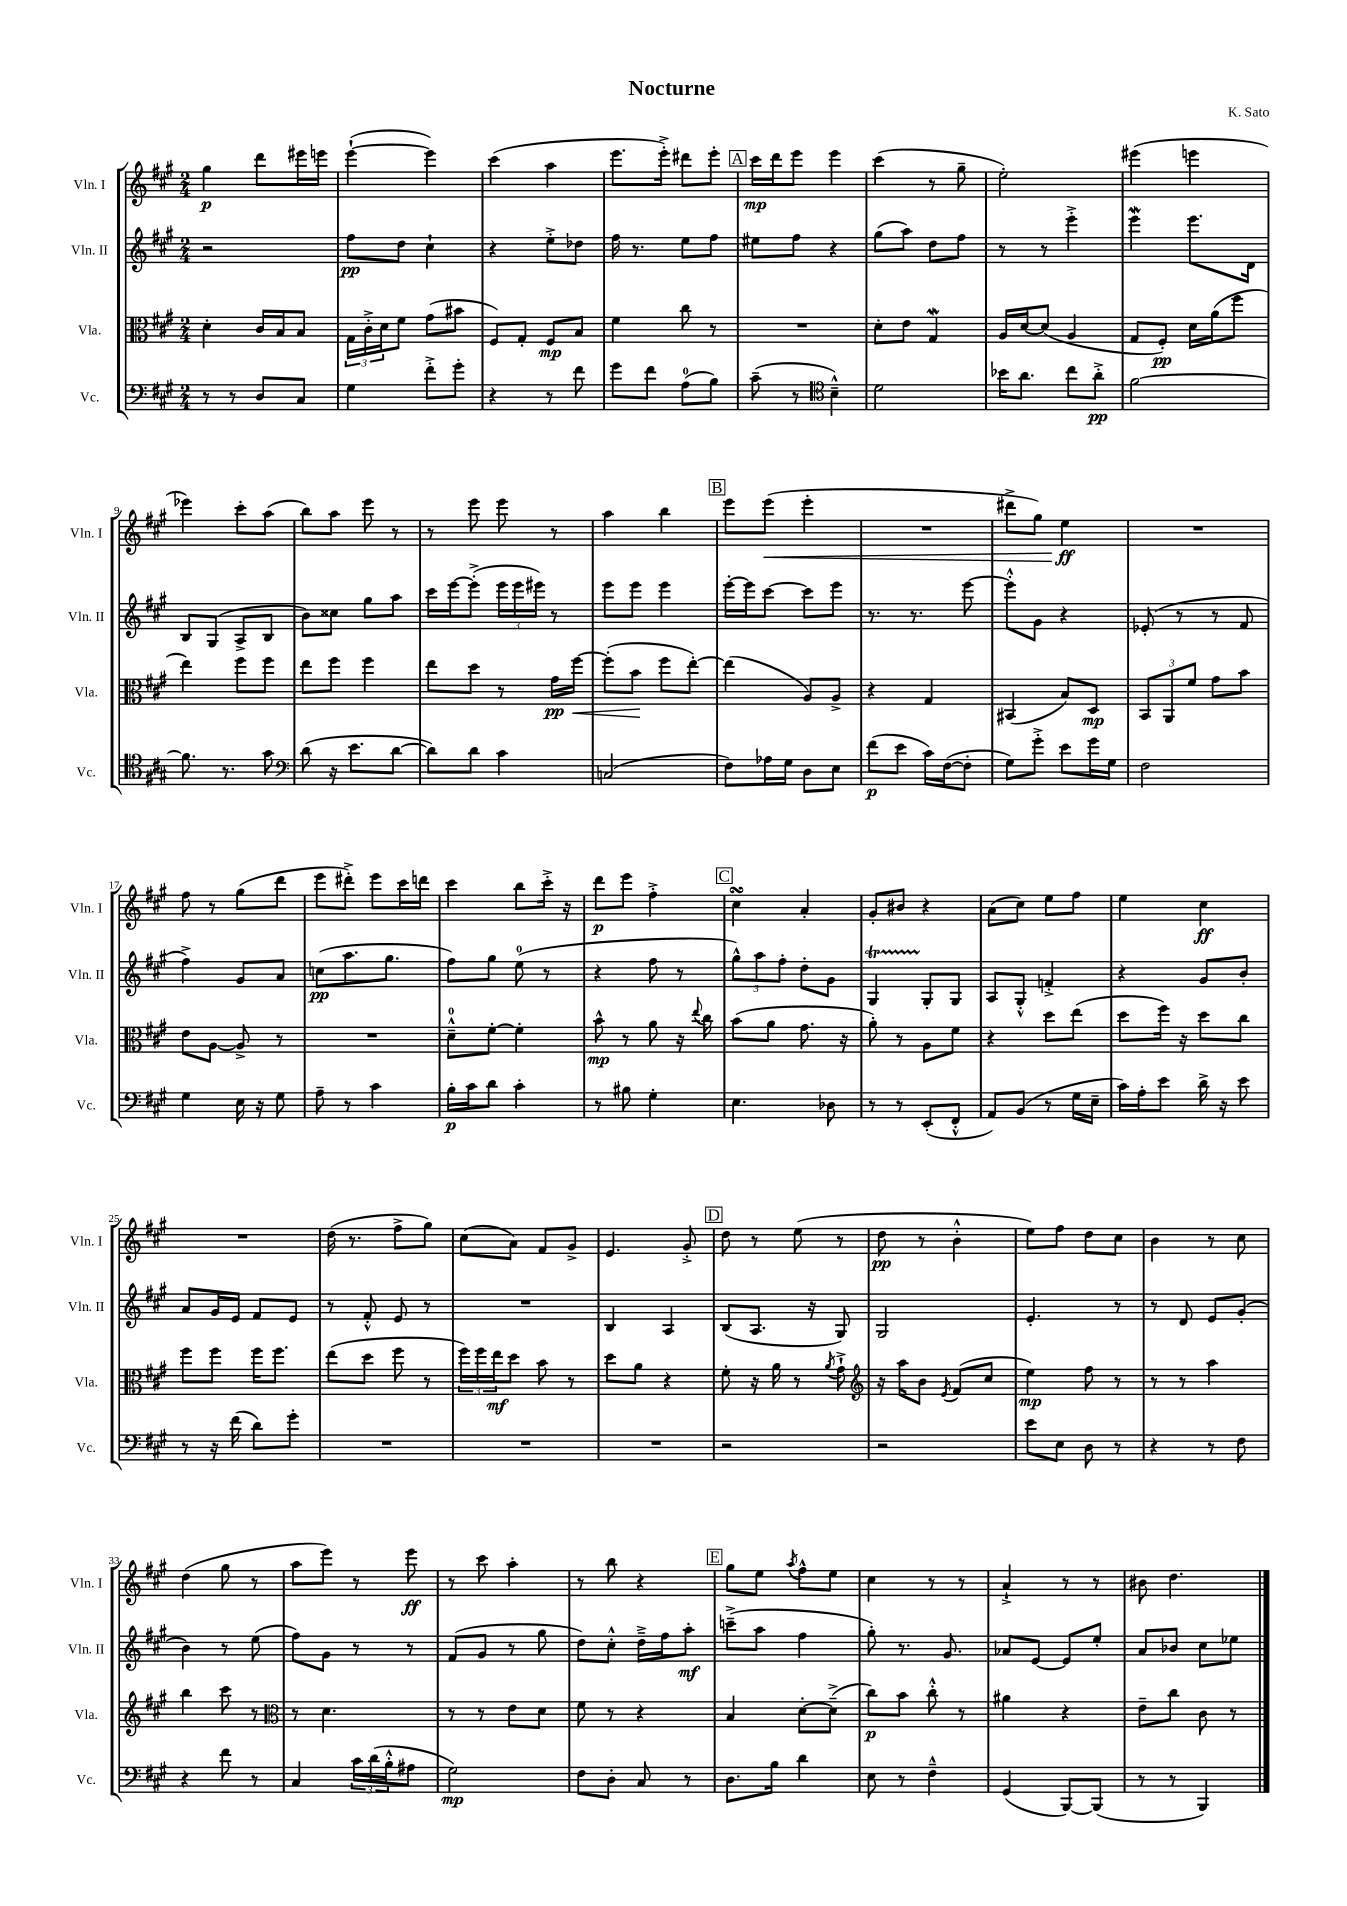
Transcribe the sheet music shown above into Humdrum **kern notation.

**kern	**dynam	**kern	**dynam	**kern	**dynam	**kern	**dynam
*part4	*part4	*part3	*part3	*part2	*part2	*part1	*part1
*staff4	*staff4	*staff3	*staff3	*staff2	*staff2	*staff1	*staff1
*I"Vc.	*	*I"Vla.	*	*I"Vln. II	*	*I"Vln. I	*
*I'Vc.	*	*I'Vla.	*	*I'Vln. II	*	*I'Vln. I	*
*clefF4	*	*clefC3	*	*clefG2	*	*clefG2	*
*k[f#c#g#]	*	*k[f#c#g#]	*	*k[f#c#g#]	*	*k[f#c#g#]	*
*M2/4	*	*M2/4	*	*M2/4	*	*M2/4	*
=1	=1	=1	=1	=1	=1	=1	=1
8r	.	4d'\	.	2r	.	4gg#\	p
8r	.	.	.	.	.	.	.
8D/L	.	16c#/LL	.	.	.	8ddd\L	.
.	.	16B/J	.	.	.	.	.
8C#/J	.	8B/J	.	.	.	16eee#X\L	.
.	.	.	.	.	.	16eeen\JJ	.
=2	=2	=2	=2	=2	=2	=2	=2
4G#\	.	24G#\LL	.	8ff#\L	pp	([4eee`\	.
.	.	24c#'^\	.	.	.	.	.
.	.	24d\J	.	.	.	.	.
.	.	8f#\J	.	8dd\J	.	.	.
8f#'^\L	.	(8g#\L	.	4cc#`\	.	4eee\])	.
8g#'\J	.	8b#X\J	.	.	.	.	.
=3	=3	=3	=3	=3	=3	=3	=3
4r	.	8F#/L)	.	4r	.	(4ccc#\	.
.	.	8G#'/J	.	.	.	.	.
8r	.	8F#/L	mp	8ee'^\L	.	4aa\	.
8f#\	.	8B/J	.	8dd-X\J	.	.	.
=4	=4	=4	=4	=4	=4	=4	=4
8g#\L	.	4f#\	.	16ff#\	.	8.eee\L	.
.	.	.	.	8.r	.	.	.
8f#\J	.	.	.	.	.	.	.
.	.	.	.	.	.	16eee'^\Jk)	.
(8A\L	.	8cc#\	.	8ee\L	.	8ddd#X\L	.
8B\J)	.	8r	.	8ff#\J	.	8eee'\J	.
!!LO:REH:place=s1:t=A
=5	=5	=5	=5	=5	=5	=5	=5
(8c#~\	.	2r	.	8ee#X\L	.	16ccc#\LL	mp
.	.	.	.	.	.	16ddd\J	.
8r	.	.	.	8ff#\J	.	8eee\J	.
*clefC4	*	*	*	*	*	*	*
4B~^^\)	.	.	.	4r	.	4eee\	.
=6	=6	=6	=6	=6	=6	=6	=6
2d\	.	8d'\L	.	(8gg#\L	.	(4ccc#\	.
.	.	8e\J	.	8aa\J)	.	.	.
.	.	4G#W/	.	8dd\L	.	8r	.
.	.	.	.	8ff#\J	.	8gg#~\	.
=7	=7	=7	=7	=7	=7	=7	=7
16b-X\KL	.	16A/LL	.	8r	.	2ee'\)	.
8.a\J	.	[16d/J	.	.	.	.	.
.	.	(8d/J]	.	8r	.	.	.
8cc#\L	.	4A/	.	4eee'^\	.	.	.
8a'^\J	pp	.	.	.	.	.	.
=8	=8	=8	=8	=8	=8	=8	=8
[2f#\	.	8G#/L	.	4eeeW\	.	(4eee#X\	.
.	.	8F#'/J)	pp	.	.	.	.
.	.	16d\LL	.	8.eee\L	.	4eeen\	.
.	.	(16a\J	.	.	.	.	.
.	.	8ff#\J	.	.	.	.	.
.	.	.	.	16d\Jk	.	.	.
!!LO:LB:g=z
=9	=9	=9	=9	=9	=9	=9	=9
8.f#\]	.	4ee\)	.	8B/L	.	4eee-X\)	.
.	.	.	.	(8G#/J	.	.	.
8.r	.	.	.	.	.	.	.
.	.	8ff#\L	.	8A^/L	.	8ccc#'\L	.
8g#\	.	8ff#\J	.	8B/J	.	(8aa\J	.
=10	=10	=10	=10	=10	=10	=10	=10
*clefF4	*	*	*	*	*	*	*
(8d\	.	8ee\L	.	8b\L)	.	8bb\L)	.
16r	.	8ff#\J	.	8cc##X\J	.	8aa\J	.
8.e\L	.	.	.	.	.	.	.
.	.	4ff#\	.	8gg#\L	.	8eee\	.
[8d\J	.	.	.	8aa\J	.	8r	.
=11	=11	=11	=11	=11	=11	=11	=11
8d\L])	.	8ee\L	.	16ccc#\LL	.	8r	.
.	.	.	.	[16eee\J	.	.	.
8d\J	.	8dd\J	.	(8eee'^\J]	.	8eee\	.
4c#\	.	8r	.	24eee\LL	.	8eee\	.
.	.	.	.	24eee\	.	.	.
.	.	.	.	24eee#X\JJ)	.	.	.
.	.	16g#\LL	pp	8r	.	8r	.
!	!	!	!LO:HP:b	!	!	!	!
.	.	[16ff#\JJ	<	.	.	.	.
=12	=12	=12	=12	=12	=12	=12	=12
(2Cn/	.	(8ff#'\L]	.	8eee\L	.	4aa\	.
.	.	8b\J	.	8eee\J	.	.	.
.	.	8ff#\L	[	4eee\	.	4bb\	.
.	.	[8ee'\J)	.	.	.	.	.
!!LO:REH:place=s1:t=B
=13	=13	=13	=13	=13	=13	=13	=13
8F#\L)	.	(4ee\]	.	[16eee'\LL	.	8eee\L	.
.	.	.	.	16eee\J]	.	.	.
!	!	!	!	!	!	!	!LO:HP:b
16A-X\L	.	.	.	[8ccc#\J	.	(8eee\J	<
16G#\JJ	.	.	.	.	.	.	.
8D\L	.	8A/L)	.	8ccc#\L]	.	4eee'\	.
8E\J	.	8A^/J	.	8eee\J	.	.	.
=14	=14	=14	=14	=14	=14	=14	=14
(8f#\L	p	4r	.	8.r	.	2r	.
8e\J	.	.	.	.	.	.	.
.	.	.	.	8.r	.	.	.
16c#\LL)	.	4G#/	.	.	.	.	.
([16F#\J	.	.	.	.	.	.	.
8F#'\J]	.	.	.	[8eee\	.	.	.
=15	=15	=15	=15	=15	=15	=15	=15
8G#\L)	.	(4BB#X/	.	8eee'^^\L]	.	8ddd#X^\L	.
8g#'^\J	.	.	.	8g#\J	.	8gg#\J)	.
8e\L	.	8B/L)	.	4r	.	4ee\	ff
16g#\L	.	8D/J	mp	.	.	.	.
16G#\JJ	.	.	.	.	.	.	.
.	.	.	.	.	.	.	[
=16	=16	=16	=16	=16	=16	=16	=16
2F#\	.	12BB/L	.	(8e-X'/	.	2r	.
.	.	12AA/	.	.	.	.	.
.	.	.	.	8r	.	.	.
.	.	12f#/J	.	.	.	.	.
.	.	8g#\L	.	8r	.	.	.
.	.	8b\J	.	8f#/	.	.	.
!!LO:LB:g=z
=17	=17	=17	=17	=17	=17	=17	=17
4G#\	.	8e\L	.	4ff#^\)	.	8ff#\	.
.	.	[8A\J	.	.	.	8r	.
16E\	.	8A^/]	.	8g#/L	.	(8gg#\L	.
16r	.	.	.	.	.	.	.
8G#\	.	8r	.	8a/J	.	8ddd\J	.
=18	=18	=18	=18	=18	=18	=18	=18
8A~\	.	2r	.	(8ccn\L	pp	8eee\L	.
8r	.	.	.	8.aa\	.	8ddd#X'^\J)	.
4c#\	.	.	.	.	.	8eee\L	.
.	.	.	.	8.gg#\J	.	.	.
.	.	.	.	.	.	16ccc#\L	.
.	.	.	.	.	.	16dddn\JJ	.
=19	=19	=19	=19	=19	=19	=19	=19
16B'\LL	p	8d~^^\L	.	8ff#\L)	.	4ccc#\	.
16c#\J	.	.	.	.	.	.	.
8d\J	.	[8f#'\J	.	8gg#\J	.	.	.
4c#'\	.	4f#'\]	.	(8ee\	.	8bb\L	.
.	.	.	.	8r	.	16ccc#'^\Jk	.
.	.	.	.	.	.	16r	.
=20	=20	=20	=20	=20	=20	=20	=20
8r	.	8b^^\	mp	4r	.	8ddd\L	p
8B#X\	.	8r	.	.	.	8eee\J	.
4G#'\	.	8a\	.	8ff#\	.	4ff#'^\	.
.	.	16r	.	8r	.	.	.
.	.	8qqee/	.	.	.	.	.
.	.	16cc#\	.	.	.	.	.
!!LO:REH:place=s1:t=C
=21	=21	=21	=21	=21	=21	=21	=21
4.E\	.	(8b\L	.	12gg#^^\L)	.	4cc#sSsS\	.
.	.	.	.	12aa\	.	.	.
.	.	8a\J	.	.	.	.	.
.	.	.	.	12ff#'\J	.	.	.
.	.	8.g#\	.	8dd'\L	.	4a'/	.
8D-X\	.	.	.	8g#\J	.	.	.
.	.	16r	.	.	.	.	.
=22	=22	=22	=22	=22	=22	=22	=22
8r	.	8a'\)	.	4G#t/	.	8g#'/L	.
8r	.	8r	.	.	.	8b#X/J	.
(8EE'/L	.	8A\L	.	8G#'/L	.	4r	.
8FF#'^^/J	.	8f#\J	.	8G#/J	.	.	.
=23	=23	=23	=23	=23	=23	=23	=23
8AA/L)	.	4r	.	8A/L	.	(8a\L	.
(8BB/J	.	.	.	8G#'^^/J	.	8cc#\J)	.
8r	.	8dd\L	.	4fn'^/	.	8ee\L	.
16G#\LL	.	(8ee\J	.	.	.	8ff#\J	.
16E~\JJ	.	.	.	.	.	.	.
=24	=24	=24	=24	=24	=24	=24	=24
16c#\LL)	.	8dd\L	.	4r	.	4ee\	.
16A'\J	.	.	.	.	.	.	.
8e\J	.	16ff#\Jk)	.	.	.	.	.
.	.	16r	.	.	.	.	.
16d^\	.	8dd\L	.	8g#/L	.	4cc#\	ff
16r	.	.	.	.	.	.	.
8e\	.	8cc#\J	.	8b'/J	.	.	.
!!LO:LB:g=z
=25	=25	=25	=25	=25	=25	=25	=25
8r	.	8ff#\L	.	8a/L	.	2r	.
16r	.	8ff#\J	.	16g#/L	.	.	.
(16f#\	.	.	.	16e/JJ	.	.	.
8d\L)	.	16ff#\KL	.	8f#/L	.	.	.
.	.	8.ff#\J	.	.	.	.	.
8g#'\J	.	.	.	8e/J	.	.	.
=26	=26	=26	=26	=26	=26	=26	=26
2r	.	(8ee\L	.	8r	.	(16dd\	.
.	.	.	.	.	.	8.r	.
.	.	8dd\J	.	8f#'^^/	.	.	.
.	.	8ff#\	.	8e/	.	8ff#^\L	.
.	.	8r	.	8r	.	8gg#\J)	.
=27	=27	=27	=27	=27	=27	=27	=27
2r	.	24ff#\LL)	.	2r	.	(8cc#\L	.
.	.	24ff#\	.	.	.	.	.
.	.	24ee\J	mf	.	.	.	.
.	.	8dd\J	.	.	.	8a\J)	.
.	.	8b\	.	.	.	8f#/L	.
.	.	8r	.	.	.	8g#^/J	.
=28	=28	=28	=28	=28	=28	=28	=28
2r	.	8dd\L	.	4B/	.	4.e/	.
.	.	8a\J	.	.	.	.	.
.	.	4r	.	4A/	.	.	.
.	.	.	.	.	.	8g#'^/	.
!!LO:REH:place=s1:t=D
=29	=29	=29	=29	=29	=29	=29	=29
2r	.	8f#'\	.	(8B/L	.	8dd\	.
.	.	16r	.	8.A/J	.	8r	.
.	.	16a\	.	.	.	.	.
.	.	8r	.	.	.	(8ee\	.
.	.	.	.	16r	.	.	.
.	.	8qa/	.	.	.	.	.
.	.	8g#`^\	.	8G#/)	.	8r	.
=30	=30	=30	=30	=30	=30	=30	=30
*	*	*clefG2	*	*	*	*	*
2r	.	16r	.	2G#/	.	8dd\	pp
.	.	16aa\KL	.	.	.	.	.
.	.	8b\J	.	.	.	8r	.
.	.	8qe/	.	.	.	.	.
.	.	(8f#/L	.	.	.	4b'^^\	.
.	.	8cc#/J	.	.	.	.	.
=31	=31	=31	=31	=31	=31	=31	=31
8e\L	.	4ee\)	mp	4.e'/	.	8ee\L)	.
8E\J	.	.	.	.	.	8ff#\J	.
8D\	.	8ff#\	.	.	.	8dd\L	.
8r	.	8r	.	8r	.	8cc#\J	.
=32	=32	=32	=32	=32	=32	=32	=32
4r	.	8r	.	8r	.	4b\	.
.	.	8r	.	8d/	.	.	.
8r	.	4aa\	.	8e/L	.	8r	.
8F#\	.	.	.	(8g#'/J	.	8cc#\	.
!!LO:LB:g=z
=33	=33	=33	=33	=33	=33	=33	=33
4r	.	4bb\	.	4b\)	.	(4dd\	.
8f#\	.	8ccc#\	.	8r	.	8gg#\	.
8r	.	8r	.	(8ee\	.	8r	.
=34	=34	=34	=34	=34	=34	=34	=34
*	*	*clefC3	*	*	*	*	*
4C#/	.	8r	.	8ff#\L)	.	8aa\L	.
.	.	4.d\	.	8g#\J	.	8eee\J)	.
24c#\LL	.	.	.	8r	.	8r	.
(24d\	.	.	.	.	.	.	.
24B'^^\J	.	.	.	.	.	.	.
8A#X\J	.	.	.	8r	.	8eee\	ff
=35	=35	=35	=35	=35	=35	=35	=35
2G#\)	mp	8r	.	(8f#/L	.	8r	.
.	.	8r	.	8g#/J	.	8ccc#\	.
.	.	8e\L	.	8r	.	4aa'\	.
.	.	8d\J	.	8gg#\	.	.	.
=36	=36	=36	=36	=36	=36	=36	=36
8F#\L	.	8f#\	.	8dd\L)	.	8r	.
8D'\J	.	8r	.	8cc#'^^\J	.	8bb\	.
8C#/	.	4r	.	16dd~^\LL	.	4r	.
.	.	.	.	16ff#\J	.	.	.
8r	.	.	.	8aa'\J	mf	.	.
!!LO:REH:place=s1:t=E
=37	=37	=37	=37	=37	=37	=37	=37
8.D\L	.	4B/	.	(8cccn~^\L	.	8gg#\L	.
.	.	.	.	8aa\J	.	8ee\J	.
16B\Jk	.	.	.	.	.	.	.
.	.	.	.	.	.	8qaa/	.
4d\	.	[8d'\L	.	4ff#\	.	8ff#^^\L	.
.	.	(8d~^\J]	.	.	.	8ee\J	.
=38	=38	=38	=38	=38	=38	=38	=38
8E\	.	8cc#\L)	p	8gg#'\)	.	4cc#\	.
8r	.	8b\J	.	8.r	.	.	.
4F#~^^\	.	8cc#'^^\	.	.	.	8r	.
.	.	.	.	8.g#/	.	.	.
.	.	8r	.	.	.	8r	.
=39	=39	=39	=39	=39	=39	=39	=39
(4GG#/	.	4a#X\	.	8a-X/L	.	4a`^/	.
.	.	.	.	[8e/J	.	.	.
[8BBB/L)	.	4r	.	8e/L]	.	8r	.
(8BBB/J]	.	.	.	8ee'/J	.	8r	.
=40	=40	=40	=40	=40	=40	=40	=40
8r	.	8e~\L	.	8a/L	.	8b#X\	.
8r	.	8cc#\J	.	8b-X/J	.	4.dd\	.
4BBB/)	.	8c#\	.	8cc#\L	.	.	.
.	.	8r	.	8ee-X\J	.	.	.
==	==	==	==	==	==	==	==
*-	*-	*-	*-	*-	*-	*-	*-
